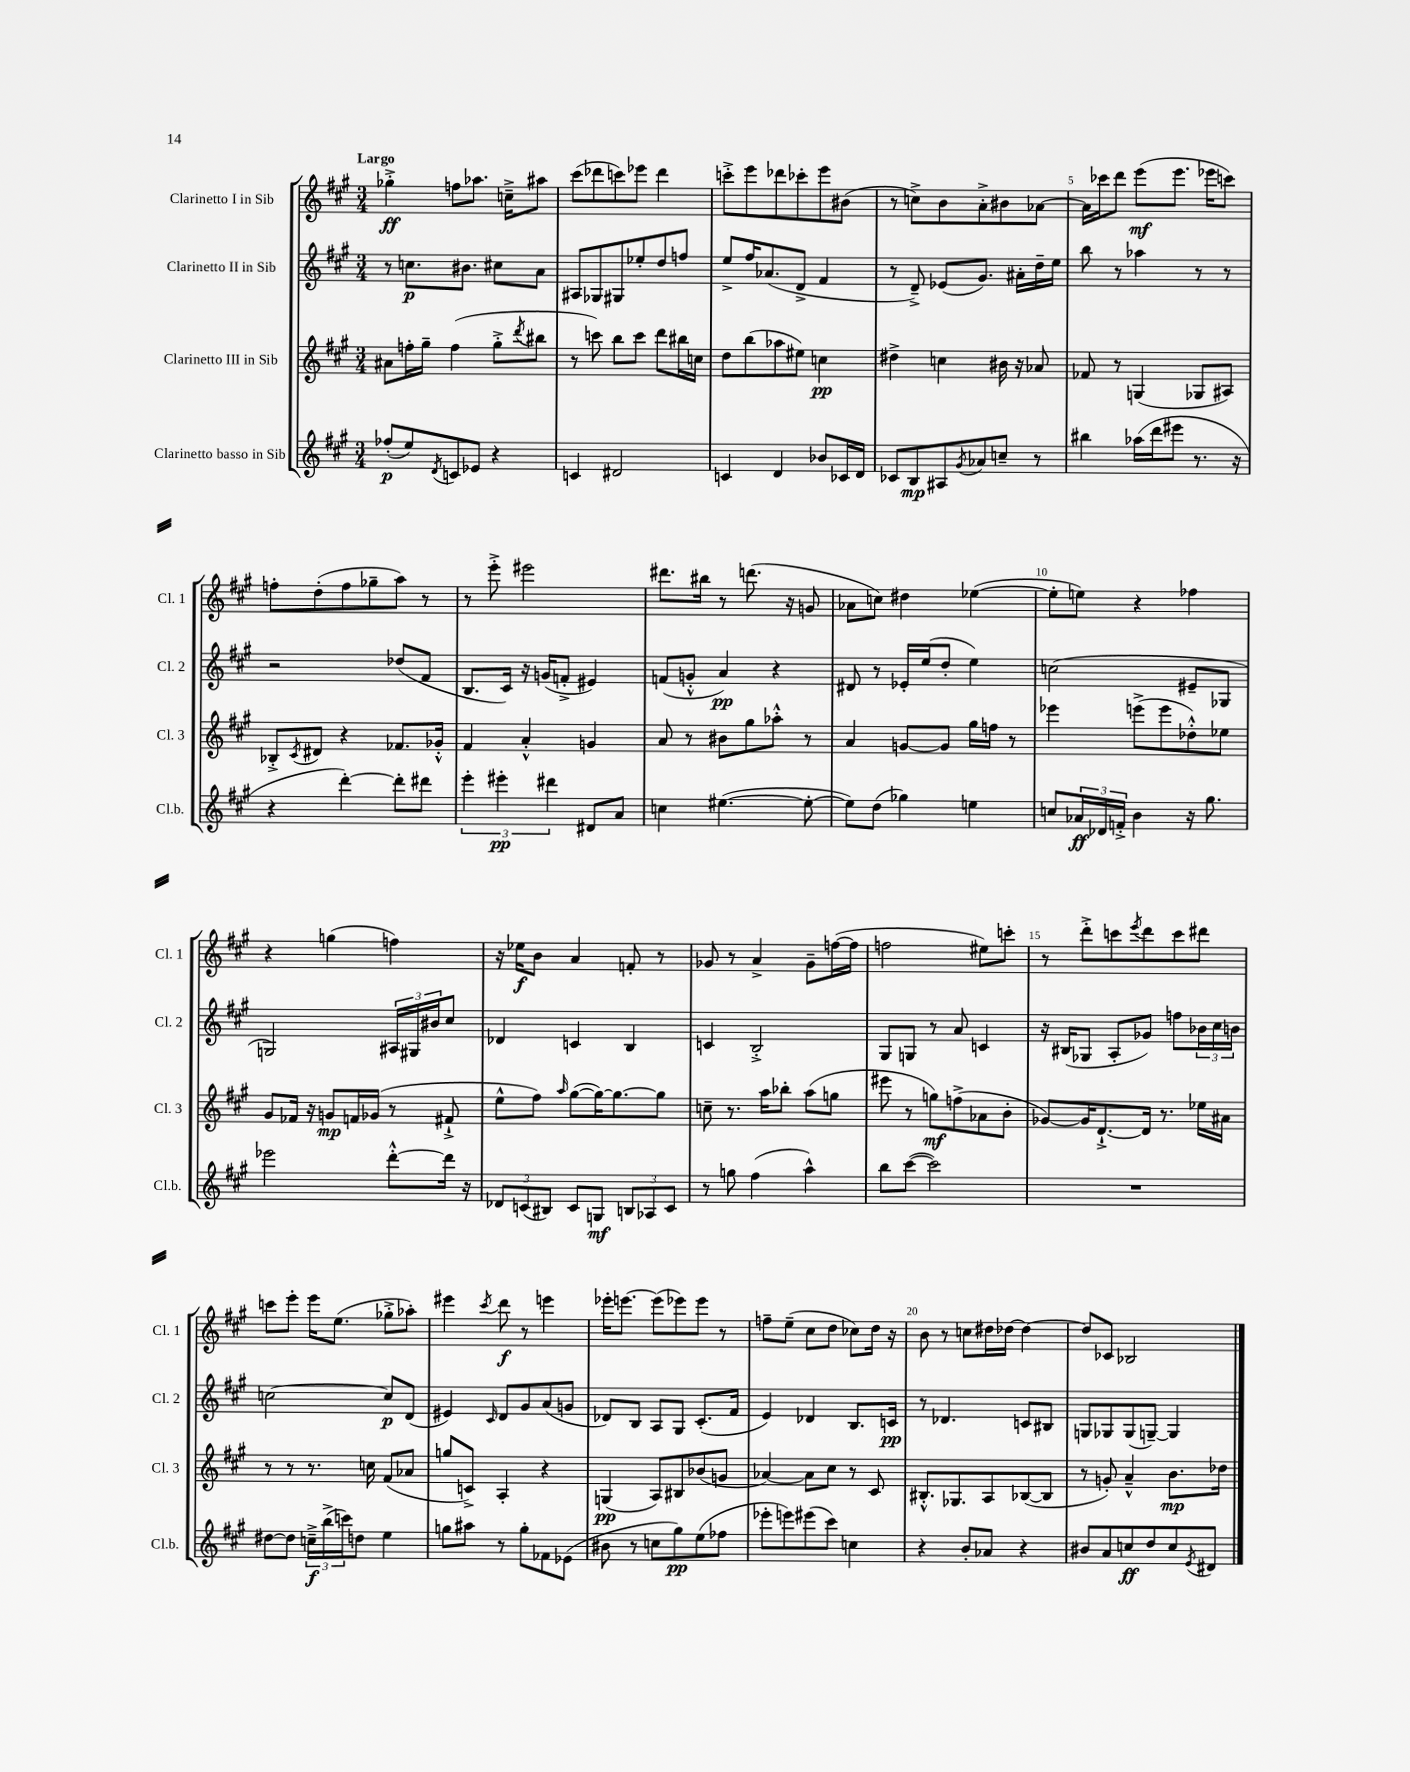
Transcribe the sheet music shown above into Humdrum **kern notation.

**kern	**dynam	**kern	**dynam	**kern	**dynam	**kern	**dynam
*part4	*part4	*part3	*part3	*part2	*part2	*part1	*part1
*staff4	*staff4	*staff3	*staff3	*staff2	*staff2	*staff1	*staff1
*I"Clarinetto basso in Sib	*	*I"Clarinetto III in Sib	*	*I"Clarinetto II in Sib	*	*I"Clarinetto I in Sib	*
*I'Cl.b.	*	*I'Cl. 3	*	*I'Cl. 2	*	*I'Cl. 1	*
*clefG2	*	*clefG2	*	*clefG2	*	*clefG2	*
*k[f#c#g#]	*	*k[f#c#g#]	*	*k[f#c#g#]	*	*k[f#c#g#]	*
*M3/4	*	*M3/4	*	*M3/4	*	*M3/4	*
=1	=1	=1	=1	=1	=1	=1	=1
!	!	!	!	!	!	!LO:TX:a:B:t=Largo	!
(8ff-X'/L	p	8a#X\L	.	8r	.	4gg-X'^\	ff
8ee/)	.	16ffn'\L	.	8.ccn\L	p	.	.
.	.	16gg#~\JJ	.	.	.	.	.
8qd/	.	.	.	.	.	.	.
8cn/	.	(4ff\	.	.	.	8ffn\L	.
.	.	.	.	8.b#X\J	.	.	.
8e-X/J	.	.	.	.	.	8.aa-X\J	.
4r	.	8gg#'^\L	.	8cc#X\L	.	.	.
.	.	.	.	.	.	16ccn~^\KL	.
.	.	8qddd/	.	.	.	.	.
.	.	8bb#X\J	.	8a\J	.	8aa#X\J	.
=2	=2	=2	=2	=2	=2	=2	=2
4cn/	.	8r	.	8A#X/L	.	(8ccc#\L	.
.	.	8cccn\)	.	8G-X/	.	8ddd-X\	.
2d#X/	.	8bb\L	.	8G#X/	.	8cccn\)	.
.	.	8ccc\J	.	8ee-X'/	.	8eee-X\J	.
.	.	8ddd\L	.	8dd/	.	4ddd-\	.
.	.	16bb#X\L	.	8ffn/J	.	.	.
.	.	16ccn\JJ	.	.	.	.	.
=3	=3	=3	=3	=3	=3	=3	=3
4cn/	.	8dd\L	.	8ee^/L	.	8cccn'^\L	.
.	.	(8bb\	.	16ff#/K	.	8eee\	.
.	.	.	.	(8.a-X/	.	.	.
4d/	.	8aa-X\	.	.	.	8ddd-X\	.
.	.	8ee#X\J)	.	8d^/J	.	8ccc-X'\	.
8b-X/L	.	4ccn\	pp	4f#/	.	8eee\	.
16c-X/L	.	.	.	.	.	(8b#X\J	.
16d/JJ	.	.	.	.	.	.	.
=4	=4	=4	=4	=4	=4	=4	=4
8c-X/L	.	4dd#X^\	.	8r	.	8r	.
8B/	mp	.	.	8d~^/)	.	8ccn^\L)	.
8A#X/	.	4ccn\	.	(8e-X/L	.	8b\	.
8qg#/	.	.	.	.	.	.	.
8a-X/	.	.	.	8.g#/J)	.	8a'^\	.
8ccn~/J	.	16b#X\	.	.	.	8b#X\	.
.	.	16r	.	16a#X'\LL	.	.	.
8r	.	8a-X/	.	16dd~\	.	[8a-X\J	.
.	.	.	.	16ee\JJ	.	.	.
=5	=5	=5	=5	=5	=5	=5	=5
4bb#X\	.	8f-X/	.	8bb\	.	16a-\LL]	.
.	.	.	.	.	.	16ccc-X\J	.
.	.	8r	.	8r	.	8ddd\J	.
(16aa-X\LL	.	(4Gn/	.	4aa-X\	.	(8eee\L	mf
16ddd\J	.	.	.	.	.	.	.
8eee#X\J	.	.	.	.	.	8.eee\J	.
8.r	.	8G-X/L	.	8r	.	.	.
.	.	.	.	.	.	16eee-X\KL	.
.	.	8A#X/J)	.	8r	.	8cccn\J)	.
16r	.	.	.	.	.	.	.
!!LO:LB:g=z
=6	=6	=6	=6	=6	=6	=6	=6
4r	.	8B-X'^/L	.	2r	.	8ffn'\L	.
.	.	8qc#/	.	.	.	.	.
.	.	8d#X/J	.	.	.	(8dd'\	.
[4ddd'\)	.	4r	.	.	.	8ff\	.
.	.	.	.	.	.	8gg-X~\	.
8ddd'\L]	.	8.f-X/L	.	(8dd-X/L	.	8aa\J)	.
8ddd#X\J	.	.	.	8f#/J	.	8r	.
.	.	16g-X'^^/Jk	.	.	.	.	.
=7	=7	=7	=7	=7	=7	=7	=7
6eee'\	.	4f#/	.	8.B/L	.	8r	.
.	.	.	.	.	.	8eee'^\	.
6eee#X'\	pp	.	.	.	.	.	.
.	.	.	.	16c#/Jk)	.	.	.
.	.	4a'^^/	.	16r	.	2eee#X\	.
.	.	.	.	(16gn/KL	.	.	.
6ddd#X\	.	.	.	.	.	.	.
.	.	.	.	8fn'^/J	.	.	.
8d#X/L	.	4gn/	.	4e#X/)	.	.	.
8a/J	.	.	.	.	.	.	.
=8	=8	=8	=8	=8	=8	=8	=8
4ccn\	.	8a/	.	(8fn/L	.	8.ddd#X\L	.
.	.	8r	.	8gn'^^/J	.	.	.
.	.	.	.	.	.	16bb#X\Jk	.
([4.ee#X\	.	8b#X\L	.	4a/)	pp	8r	.
.	.	8gg#\	.	.	.	(8.dddn\	.
.	.	8aa-X'^^\J	.	4r	.	.	.
.	.	.	.	.	.	16r	.
8ee#'\_	.	8r	.	.	.	8gn/	.
=9	=9	=9	=9	=9	=9	=9	=9
8ee#\L])	.	4a/	.	8d#X/	.	8a-X\L	.
(8dd\J	.	.	.	8r	.	8ccn\J)	.
4gg-X\)	.	[8gn/L	.	16e-X'/LL	.	4dd#X\	.
.	.	.	.	(16ee/J	.	.	.
.	.	8g/J]	.	8dd'/J	.	.	.
4een\	.	16gg#\LL	.	4ee\)	.	([4ee-X\	.
.	.	16ffn\JJ	.	.	.	.	.
.	.	8r	.	.	.	.	.
=10	=10	=10	=10	=10	=10	=10	=10
8ccn/L	.	4eee-X\	.	(2ccn\	.	8ee-'\L]	.
24a-X/L	ff	.	.	.	.	8een\J)	.
24d-X/	.	.	.	.	.	.	.
24fn'^/JJ	.	.	.	.	.	.	.
4b\	.	(8eeen^\L	.	.	.	4r	.
.	.	8eee\	.	.	.	.	.
16r	.	8dd-X'^^\)	.	8e#X~/L	.	4ff-X\	.
8.gg#\	.	.	.	.	.	.	.
.	.	8ee-X\J	.	8G-X/J	.	.	.
!!LO:LB:g=z
=11	=11	=11	=11	=11	=11	=11	=11
2eee-X\	.	8g#/L	.	2Gn/)	.	4r	.
.	.	16f-X/Jk	.	.	.	.	.
.	.	16r	.	.	.	.	.
.	.	8gn/L	mp	.	.	(4ggn\	.
.	.	16fn/L	.	.	.	.	.
.	.	(16g-X/JJ	.	.	.	.	.
[8ddd'^^\L	.	8r	.	24A#X/LL	.	4ffn\)	.
.	.	.	.	24G#X/	.	.	.
.	.	.	.	24b#X/J	.	.	.
16ddd\Jk]	.	8f#X`^/	.	8cc#/J	.	.	.
16r	.	.	.	.	.	.	.
=12	=12	=12	=12	=12	=12	=12	=12
12d-X/L	.	8ee^^\L	.	4d-X/	.	16r	.
.	.	.	.	.	.	16ee-X\KL	f
(12cn/	.	.	.	.	.	.	.
.	.	8ff#\J)	.	.	.	8b\J	.
12B#X/J)	.	.	.	.	.	.	.
.	.	16qqaa/	.	.	.	.	.
8c/L	.	([8gg#\L	.	4cn/	.	4a/	.
8Gn/J	mf	16gg#\K_)	.	.	.	.	.
.	.	8.gg#\_	.	.	.	.	.
12Bn/L	.	.	.	4B/	.	8fn'/	.
12A-X/	.	.	.	.	.	.	.
.	.	8gg#\J]	.	.	.	8r	.
12c/J	.	.	.	.	.	.	.
=13	=13	=13	=13	=13	=13	=13	=13
8r	.	8ccn~\	.	4cn/	.	8g-X/	.
8ggn\	.	8.r	.	.	.	8r	.
(4ff#\	.	.	.	2B'^/	.	4a^/	.
.	.	16aa\KL	.	.	.	.	.
.	.	8bb-X'\J	.	.	.	.	.
4aa^^\)	.	(8aa\L	.	.	.	8g-~\L	.
.	.	8ggn\J	.	.	.	([16ffn\L	.
.	.	.	.	.	.	16ff\JJ]	.
=14	=14	=14	=14	=14	=14	=14	=14
8bb\L	.	8eee#X\	.	8G#/L	.	2ffn\	.
([8ccc#\J	.	8r	.	8Gn/J	.	.	.
2ccc#\])	.	8ggn\L)	mf	8r	.	.	.
.	.	(8ffn^\	.	8a/	.	.	.
.	.	8a-X\	.	4cn/	.	8ee#X\L)	.
.	.	8b'\J	.	.	.	8cccn'\J	.
=15	=15	=15	=15	=15	=15	=15	=15
2.r	.	[8g-X/L)	.	16r	.	8r	.
.	.	.	.	(16B#X/KL	.	.	.
.	.	16g-/K]	.	8G-X/J	.	8ddd'^\L	.
.	.	[8.d`^/	.	.	.	.	.
.	.	.	.	8A'/L	.	8cccn\	.
.	.	.	.	.	.	8qeee/	.
.	.	16d/Jk]	.	8g-X/J)	.	8ddd\	.
.	.	8.r	.	.	.	.	.
.	.	.	.	8ffn\L	.	8ccc\	.
.	.	16ee-X\LL	.	24b-X\L	.	8ddd#X\J	.
.	.	.	.	24cc#\	.	.	.
.	.	16a#X\JJ	.	.	.	.	.
.	.	.	.	24bn\JJ	.	.	.
!!LO:LB:g=z
=16	=16	=16	=16	=16	=16	=16	=16
[8dd#X\L	.	8r	.	[2ccn\	.	8cccn\L	.
8dd#\J]	.	8r	.	.	.	8eee'\J	.
24ccn~^\LL	f	8.r	.	.	.	16eee\KL	.
(24bb^\	.	.	.	.	.	.	.
.	.	.	.	.	.	(8.ee\J	.
24cccn\J)	.	.	.	.	.	.	.
8ddn\J	.	.	.	.	.	.	.
.	.	16ccn\	.	.	.	.	.
4ee\	.	(8f#/L	.	8cc/L]	p	8gg-X'^\L	.
.	.	8a-X/J	.	(8d/J	.	8aa-X'\J)	.
=17	=17	=17	=17	=17	=17	=17	=17
8ggn\L	.	8ggn/L	.	4e#X/)	.	4eee#X\	.
8aa#X\J	.	8cn^/J)	.	.	.	.	.
.	.	.	.	16qqc#/	.	8qccc#/	.
8r	.	4A'/	.	8d/L	.	8ddd\	f
8gg'\L	.	.	.	8g#/	.	8r	.
8f-X\	.	4r	.	(8a/	.	4eeen\	.
(8e-X\J	.	.	.	8gn/J	.	.	.
=18	=18	=18	=18	=18	=18	=18	=18
8b#X\	.	(4Gn/	pp	8d-X/L)	.	16eee-X'\KL	.
.	.	.	.	.	.	[8.eeen\J	.
8r	.	.	.	8B/J	.	.	.
8ccn\L	.	8A/L)	.	8A/L	.	(8eee\L]	.
8gg#\)	pp	8B#X/	.	8G#/J	.	8eee-X\)	.
(8ee\	.	(8b-X/	.	(8.c#'/L	.	8eee-\J	.
8ff-X\J	.	8gn/J	.	.	.	8r	.
.	.	.	.	16f#/Jk	.	.	.
=19	=19	=19	=19	=19	=19	=19	=19
8eee-X'\L	.	[4a-X/)	.	4e/)	.	8ffn~\L	.
8eeen\)	.	.	.	.	.	(8ee~\J	.
(8eee#X\	.	8a-\L]	.	4d-X/	.	8cc#\L	.
8ccc#\J)	.	8cc#\J	.	.	.	8dd\J	.
4ccn\	.	8r	.	8.B/L	.	8cc-X\L)	.
.	.	8c#/	.	.	.	16dd\Jk	.
.	.	.	.	16cn/Jk	pp	16r	.
=20	=20	=20	=20	=20	=20	=20	=20
4r	.	8.B#X'^^/L	.	8r	.	8b\	.
.	.	.	.	4.d-X/	.	8r	.
.	.	8.G-X/	.	.	.	.	.
8b'/L	.	.	.	.	.	8ccn\L	.
8a-X/J	.	8A/	.	.	.	16dd#X\L	.
.	.	.	.	.	.	[16dd-X\JJ	.
4r	.	([8B-X/	.	8cn/L	.	4dd-\_	.
.	.	8B-/J]	.	8B#X/J	.	.	.
=21	=21	=21	=21	=21	=21	=21	=21
8b#X/L	.	8r	.	8Gn/L	.	8dd-/L]	.
8a/	.	8gn'/)	.	8G-X/	.	8c-X/J	.
8ccn/	ff	4a~^^/	.	(8G-/	.	2B-X/	.
8dd/	.	.	.	[8Gn~/J)	.	.	.
8cc/	.	8.b\L	mp	4G/]	.	.	.
8qe/	.	.	.	.	.	.	.
8d#X/J	.	.	.	.	.	.	.
.	.	16dd-X\Jk	.	.	.	.	.
==	==	==	==	==	==	==	==
*-	*-	*-	*-	*-	*-	*-	*-
